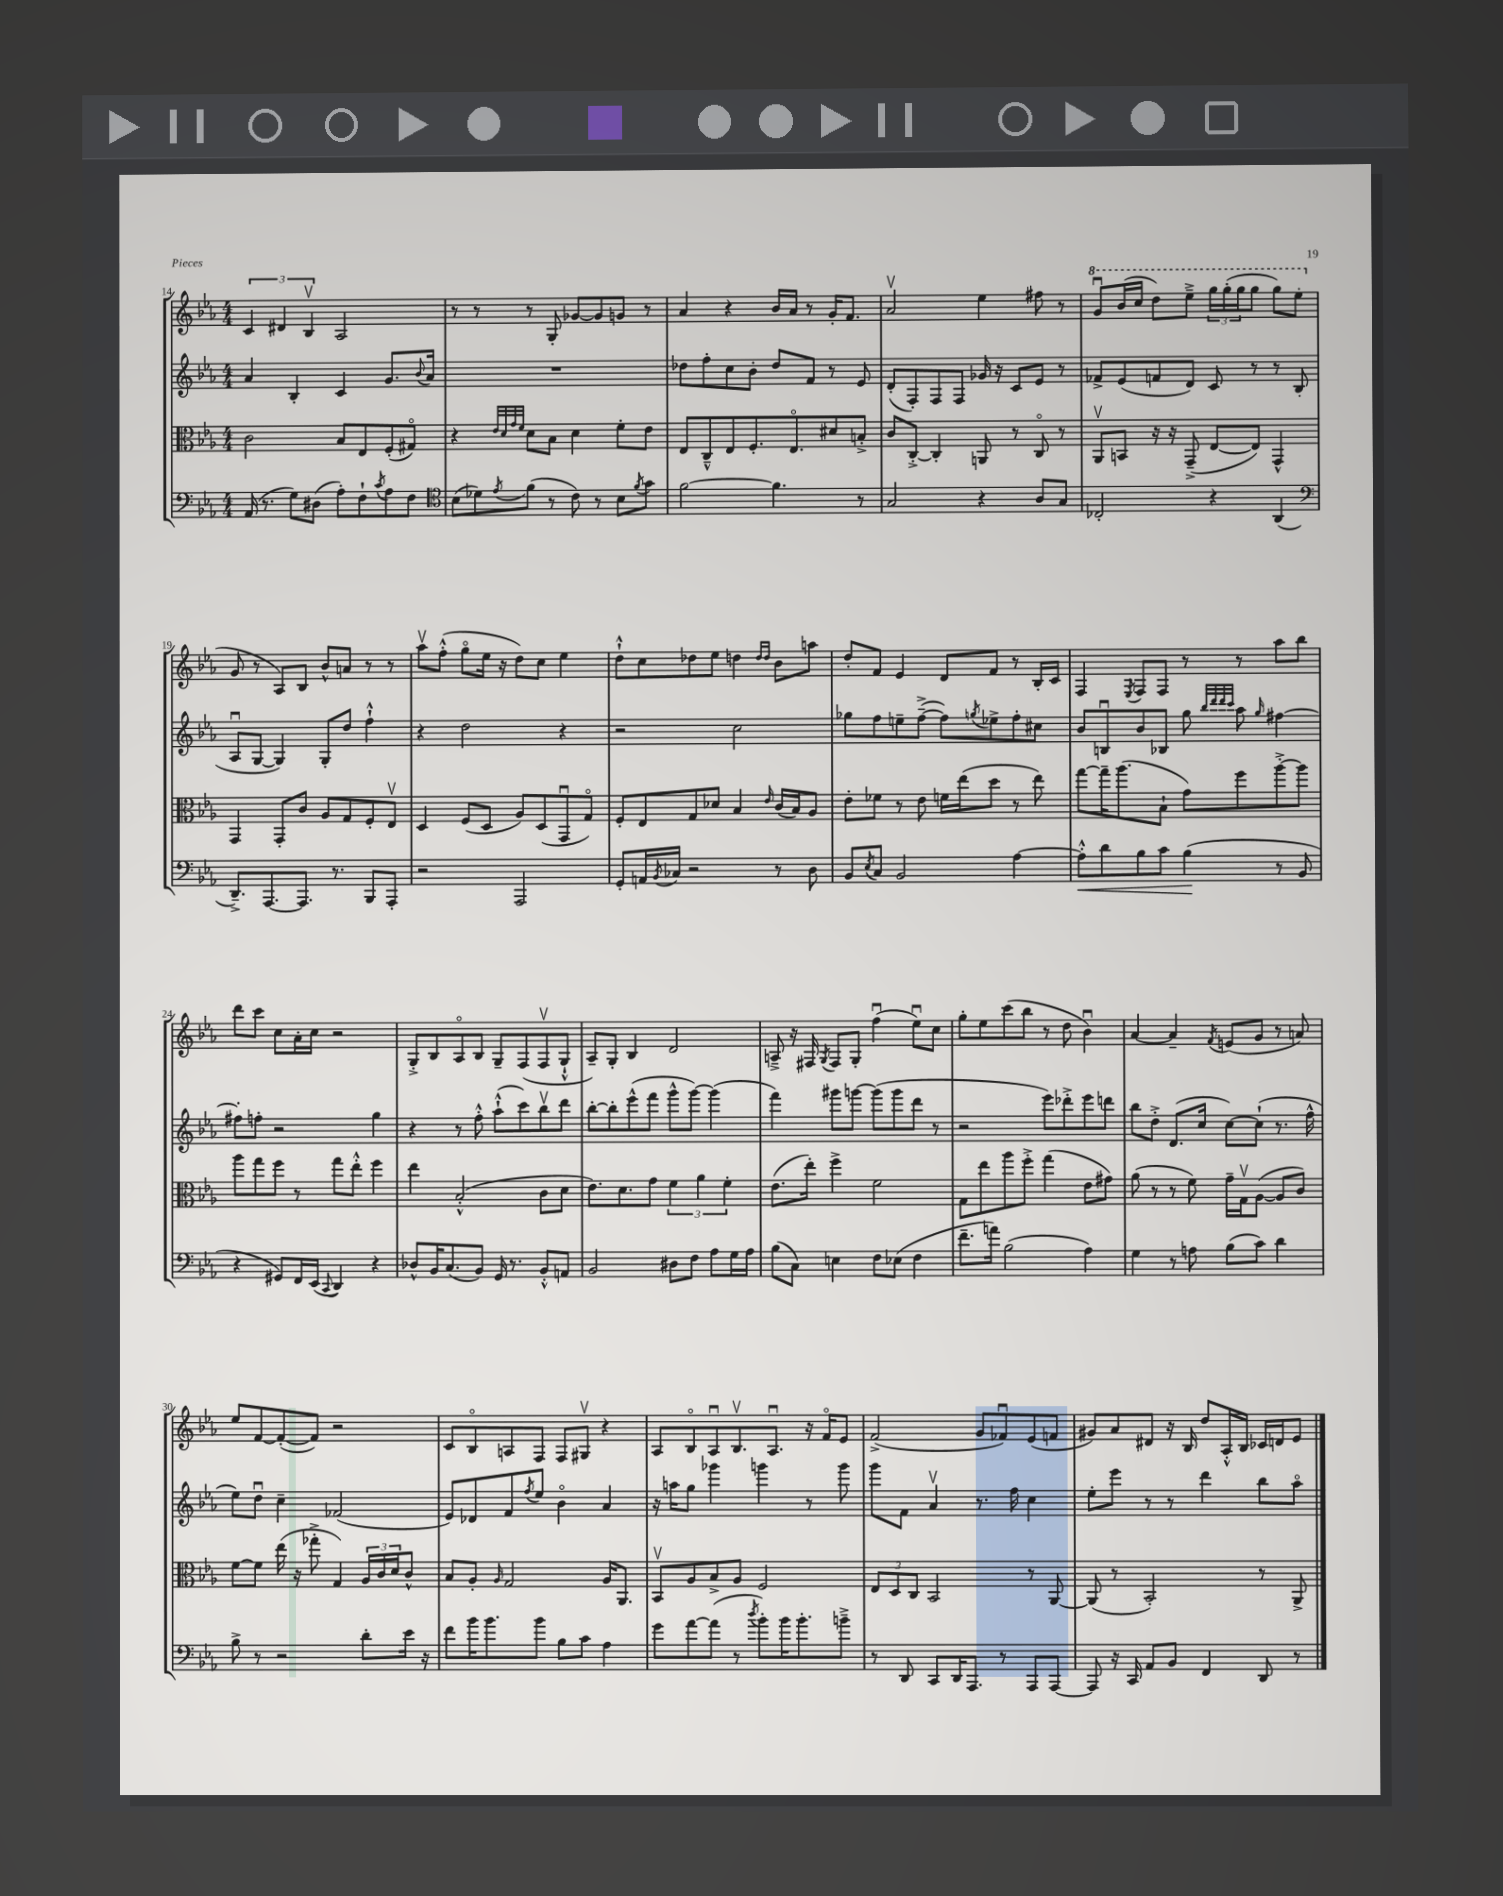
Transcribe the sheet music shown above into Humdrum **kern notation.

**kern	**dynam	**kern	**kern	**kern
*part4	*part4	*part3	*part2	*part1
*staff4	*staff4	*staff3	*staff2	*staff1
*clefF4	*	*clefC3	*clefG2	*clefG2
*k[b-e-a-]	*	*k[b-e-a-]	*k[b-e-a-]	*k[b-e-a-]
*M4/4	*	*M4/4	*M4/4	*M4/4
=14	=14	=14	=14	=14
(16AA-/	.	2c\	4a-/	6c/
8.r	.	.	.	.
.	.	.	.	6d#X/
8G\L)	.	.	4B-'/	.
.	.	.	.	6B-v/
(8D#X\J	.	.	.	.
8A-'\L)	.	8B-/L	4c/	2A-/
8F`\	.	8E-/	.	.
8qc/	.	.	.	.
8A-\	.	(8F'/	8.g/L	.
8F\J	.	8G#X/J)	.	.
.	.	.	8qqb-/	.
.	.	.	16a-/Jk	.
=15	=15	=15	=15	=15
*clefC4	*	*	*	*
(8B-\L	.	4r	1r	8r
8d-X\)	.	.	.	8r
.	.	32qqe-/LLL	.	.
.	.	32qqd/	.	.
.	.	32qqg/	.	.
8qe-/	.	32qqf/JJJ	.	.
(8f\J	.	8d\L	.	8r
8r	.	8B-\J	.	8G'/
8c\)	.	4d\	.	[8g-X/L
8r	.	.	.	8g-/]
8B-\L	.	8f'\L	.	8gn/J
8qf/	.	.	.	.
8g\J	.	8e-\J	.	8r
=16	=16	=16	=16	=16
[2f\	.	8E-/L	8dd-X\L	4a-/
.	.	8C~^^/	8ff'\	.
.	.	8E-/	8cc\	4r
.	.	8.F'/	8b-'\J	.
4.f\]	.	.	8dd-/L	16b-/LL
.	.	8.E-/	.	16a-/JJ
.	.	.	8f/J	8r
.	.	8d#X/	8r	16g'/KL
.	.	.	.	8.f/J
8r	.	8Bn'^/J	8e-/	.
=17	=17	=17	=17	=17
2G/	.	8c/L	(8d'/L	2a-v/
.	.	[8C'^/J	8F'/)	.
.	.	4C'/]	8F/	.
.	.	.	8F/J	.
4r	.	8AAn/	16g-X/	4ee-\
.	.	.	16r	.
.	.	8r	8c/L	.
8A-/L	.	8C/	8e-/J	8ff#X\
8G/J	.	8r	8r	8r
=18	=18	=18	=18	=18
*	*	*	*	*8va
2C-X'/	.	8AA-v/L	8f-X^/L	8ggu/L
.	.	8BBn/J	(8e-/	(16bb-/L
.	.	.	.	16ccc/JJ
.	.	16r	8fn/	8ddd\L)
.	.	16r	.	.
.	.	(8GG~^/	8d/J)	8eee-~^\J
4r	.	[8E-/L	8c/	24ggg\LL
.	.	.	.	(24ggg'\
.	.	.	.	24ggg\J
.	.	8E-/J])	8r	8ggg\J
(4AA-/	.	4GG^^/	8r	8ggg\L)
.	.	.	(8B-/	(8eee-\J
!!LO:LB:g=z
=19	=19	=19	=19	=19
*clefF4	*	*	*	*
*	*	*	*	*X8va
8.DD~^/L)	.	4GG/	8A-u/L	8g/
.	.	.	[8G/J	8r
[8.AAA-/	.	.	.	.
.	.	8GG'/L	4G/])	8A-/L)
8.AAA-/J]	.	8c/J	.	8B-/J
.	.	8A-/L	8G'/L	8b-^^/L
8.r	.	.	.	.
.	.	8G/	8dd/J	8an/J
8BBB-/L	.	8F'/	4ff`^^\	8r
8AAA-'/J	.	8E-v/J	.	8r
=20	=20	=20	=20	=20
2r	.	4D/	4r	8aa-v\L
.	.	.	.	(8ff'^^\J
.	.	(8F/L	2dd\	8gg\L
.	.	8D/J	.	16ee-\Jk
.	.	.	.	16r
2AAA-/	.	8A-/L)	.	8dd\L)
.	.	(8D/	.	8cc\J
.	.	8GGu/	4r	4ee-\
.	.	8G/J)	.	.
=21	=21	=21	=21	=21
8GG'/L	.	8F'/L	2r	8dd`^^\L
16AAn/L	.	8E-/	.	8cc\
8qBB-/	.	.	.	.
16C-X/JJ	.	.	.	.
2r	.	8G/	.	8dd-X\
.	.	8d-X/J	.	8ee-\J
.	.	4B-/	2cc\	4ddn\
.	.	.	.	16qqdd/LL
.	.	16qqe-/	.	16qqdd/JJ
8r	.	(16c/LL	.	8b-\L
.	.	16B-/J)	.	.
8D\	.	8A-/J	.	8aan\J
=22	=22	=22	=22	=22
8BB-/L	.	8e-'\L	8gg-X\L	8dd'/L
8qE-/	.	.	.	.
8C/J	.	8f-X\J	8ff\	8f/J
2BB-/	.	8r	8een~\	4e-/
.	.	8e-\	([8ff~^\J	.
.	.	16fn\LL	8ff\L])	8d/L
.	.	(16ee-\J	.	.
.	.	.	8qggn/	.
.	.	8dd\J	8ee-X^\	8f/J
[4A-\	.	8r	8ff'\	8r
.	.	8ee-\)	8cc#X\J	16B-'/LL
.	.	.	.	16c/JJ
=23	=23	=23	=23	=23
!	!LO:HP:b	!	!	!
8A-'^^\L]	<	[8gg\L	8b-/L	4F/
8d\	.	16gg~\K]	8Bnu/	.
.	.	(8.aa-\	.	.
.	.	.	.	8qE-/
8B-\	.	.	8b-/	8F/L
8c\J	.	8B-`\J	8B-X/J	8F/J
(4B-\	.	8g\L)	8gg\	8r
.	.	.	32qqbb-/LLL	.
.	.	.	32qqddd/	.
.	.	.	32qqddd/	.
.	.	.	32qqccc/JJJ	.
.	.	8ff\	8aa-\	8r
.	.	.	16qqgg/	.
8r	[	[8aa-'^\	[4ff#X\	8aa-\L
8BB-/	.	8aa-\J]	.	8bb-\J
!!LO:LB:g=z
=24	=24	=24	=24	=24
4r	.	8aa-\L	8ff#X'\L]	8ddd\L
.	.	8gg\	8ffn'\J	8ccc\J
8GG#X/L)	.	8ff\J	2r	8cc\L
16FF/L	.	8r	.	16a-'\L
(16EE-/JJ	.	.	.	16cc\JJ
8qqCC/	.	.	.	.
4DD/)	.	8gg\L	.	2r
.	.	8ee-'^^\J	.	.
4r	.	4ff\	4gg\	.
=25	=25	=25	=25	=25
8D-X^^/L	.	4ee-\	4r	8G'^/L
16BB-/K	.	.	.	8B-/
(8.C/	.	.	.	.
.	.	(2B-'^^/	8r	8A-/
8BB-/J)	.	.	8ff'^^\	8B-/J
16GG/	.	.	(8aa-`^^\L	8G~/L
8.r	.	.	.	.
.	.	.	8ccc\)	(8F/
8BB-'^^/L	.	8c\L	8bb-v\	8Fv/
8AAn/J	.	8d\J	8ddd\J	8G`^^/J
=26	=26	=26	=26	=26
2BB-/	.	8.e-\L)	[8bb-'\L	8A-~/L)
.	.	.	8bb-'\]	8G'/J
.	.	8.d\	.	.
.	.	.	(8eee-^^\	4B-/
.	.	8g\J	8fff\J	.
8D#X\L	.	6f\	8ggg^^\L	2d/
8F\J	.	.	[8ggg\J)	.
.	.	6a-\	.	.
8A-\L	.	.	(4ggg\]	.
.	.	6f'\	.	.
16G\L	.	.	.	.
16A-\JJ	.	.	.	.
=27	=27	=27	=27	=27
(8B-\L	.	(8.e-\L	4fff\)	8An~^/
8C\J)	.	.	.	16r
.	.	16ee-'\Jk)	.	16F#X/
.	.	.	.	8qG/
4En\	.	4ff^\	8ggg#X\L	8F#/L
.	.	.	[8gggn\J	8G'/J
8F\L	.	2f\	(8ggg\L]	(4ffu\
(8E-X\J	.	.	8ggg\	.
4F\	.	.	8ddd\J	8ee-u\L)
.	.	.	8r	8cc\J
=28	=28	=28	=28	=28
8.f~\L	.	8G\L	2r	8gg'\L
.	.	8ee-\	.	8ee-\
16an\Jk)	.	.	.	.
(2B-\	.	8aa-\	.	(8ccc\
.	.	8ff'^\J	.	8bb-\J
.	.	(4gg\	8eee-\L)	8r
.	.	.	8ddd-X'^\	8dd\
4A-\)	.	8e-\L	8eee-\	4b-u\)
.	.	8g#X\J)	8dddn\J	.
=29	=29	=29	=29	=29
4G\	.	(8a-\	8bb-\L	[4a-/
.	.	8r	8dd'^\J	.
8r	.	8r	(8.d/L	4a-~/]
8An\	.	8f\)	.	.
.	.	.	16cc/Jk	.
.	.	.	.	8qf/
(8B-\L	.	16g~\LL	[8cc\L)	(8en/L
.	.	16Gv\J	.	.
8c\J)	.	([8A-\J	(8cc`\J]	8g/J
4d\	.	8A-/L]	8.r	8r
.	.	8c/J)	.	8an/)
.	.	.	16ff^^\	.
!!LO:LB:g=z
=30	=30	=30	=30	=30
8B-^\	.	[8f\L	8ee-\L)	8ee-/L
8r	.	8f\J]	8ddu\J	[8f/
2r	.	(16ee-\	4cc~\	(8f'/_
.	.	16r	.	.
.	.	8gg-X'^\	.	8f/J])
.	.	4G/)	(2f-X/	2r
8d'\L	.	24A-/LL	.	.
.	.	24c/	.	.
.	.	24d/J	.	.
16e-\Jk	.	8c^^/J	.	.
16r	.	.	.	.
=31	=31	=31	=31	=31
8f\L	.	8B-/L	8e-/L)	8c/L
16b-\K	.	8A-'/J	8d-X/	8B-/
8.b-\	.	.	.	.
.	.	16qqA-/	.	.
.	.	2G/	8f/	8An/
.	.	.	8qff/	.
8b-\J	.	.	8ee-/J	8F/J
8B-\L	.	.	4b-\	8F/L
8c\J	.	.	.	8G#Xv/J
4A-\	.	16A-/KL	4a-/	4r
.	.	8.AA-/J	.	.
=32	=32	=32	=32	=32
8g\L	.	8BB-v/L	16r	8A-/L
.	.	.	16aan\KL	.
[8a-\	.	8A-/	8gg\J	8B-/
(8a-\J]	.	8B-^/	4ggg-X\	8A-u/
8r	.	8A-/J	.	8.B-v/
8qdd/	.	.	.	.
8b-'\L)	.	2F/	4gggn\	.
.	.	.	.	8.A-u/J
16b-\K	.	.	.	.
8.b-'\	.	.	.	.
.	.	.	8r	16r
.	.	.	.	16f/KL
8bn~^\J	.	.	8ggg\	8e-/J
=33	=33	=33	=33	=33
8r	.	12E-/L	8ggg\L	(2f^/
.	.	12D/	.	.
8DD/	.	.	8f\J	.
.	.	12C/J	.	.
8CC/L	.	2BB-/	4a-v/	.
16DD/K	.	.	.	.
8.AAA-/J	.	.	.	.
.	.	.	8.r	8g/L
8r	.	.	.	8f-Xu/)
.	.	.	16ff\	.
8AAA-/L	.	8r	4cc\	(8e-/
[8AAA-/J	.	[8AA-/	.	8fn/J
=34	=34	=34	=34	=34
8AAA-/]	.	(8AA-/]	8ee-'\L	8g#X/L)
16r	.	8r	8eee-\J	8a-/
16CC/	.	.	.	.
8AA-/L	.	2BB-'/)	8r	8d#X/J
8BB-/J	.	.	8r	16r
.	.	.	.	16B-/
4FF/	.	.	4ddd\	8dd/L
.	.	.	.	16A-'^^/L
.	.	.	.	16B-/JJ
8DD/	.	8r	8bb-\L	16c-X/LL
.	.	.	.	16dn/J
8r	.	8AA-^/	8aa-\J	8e-/J
==	==	==	==	==
*-	*-	*-	*-	*-
